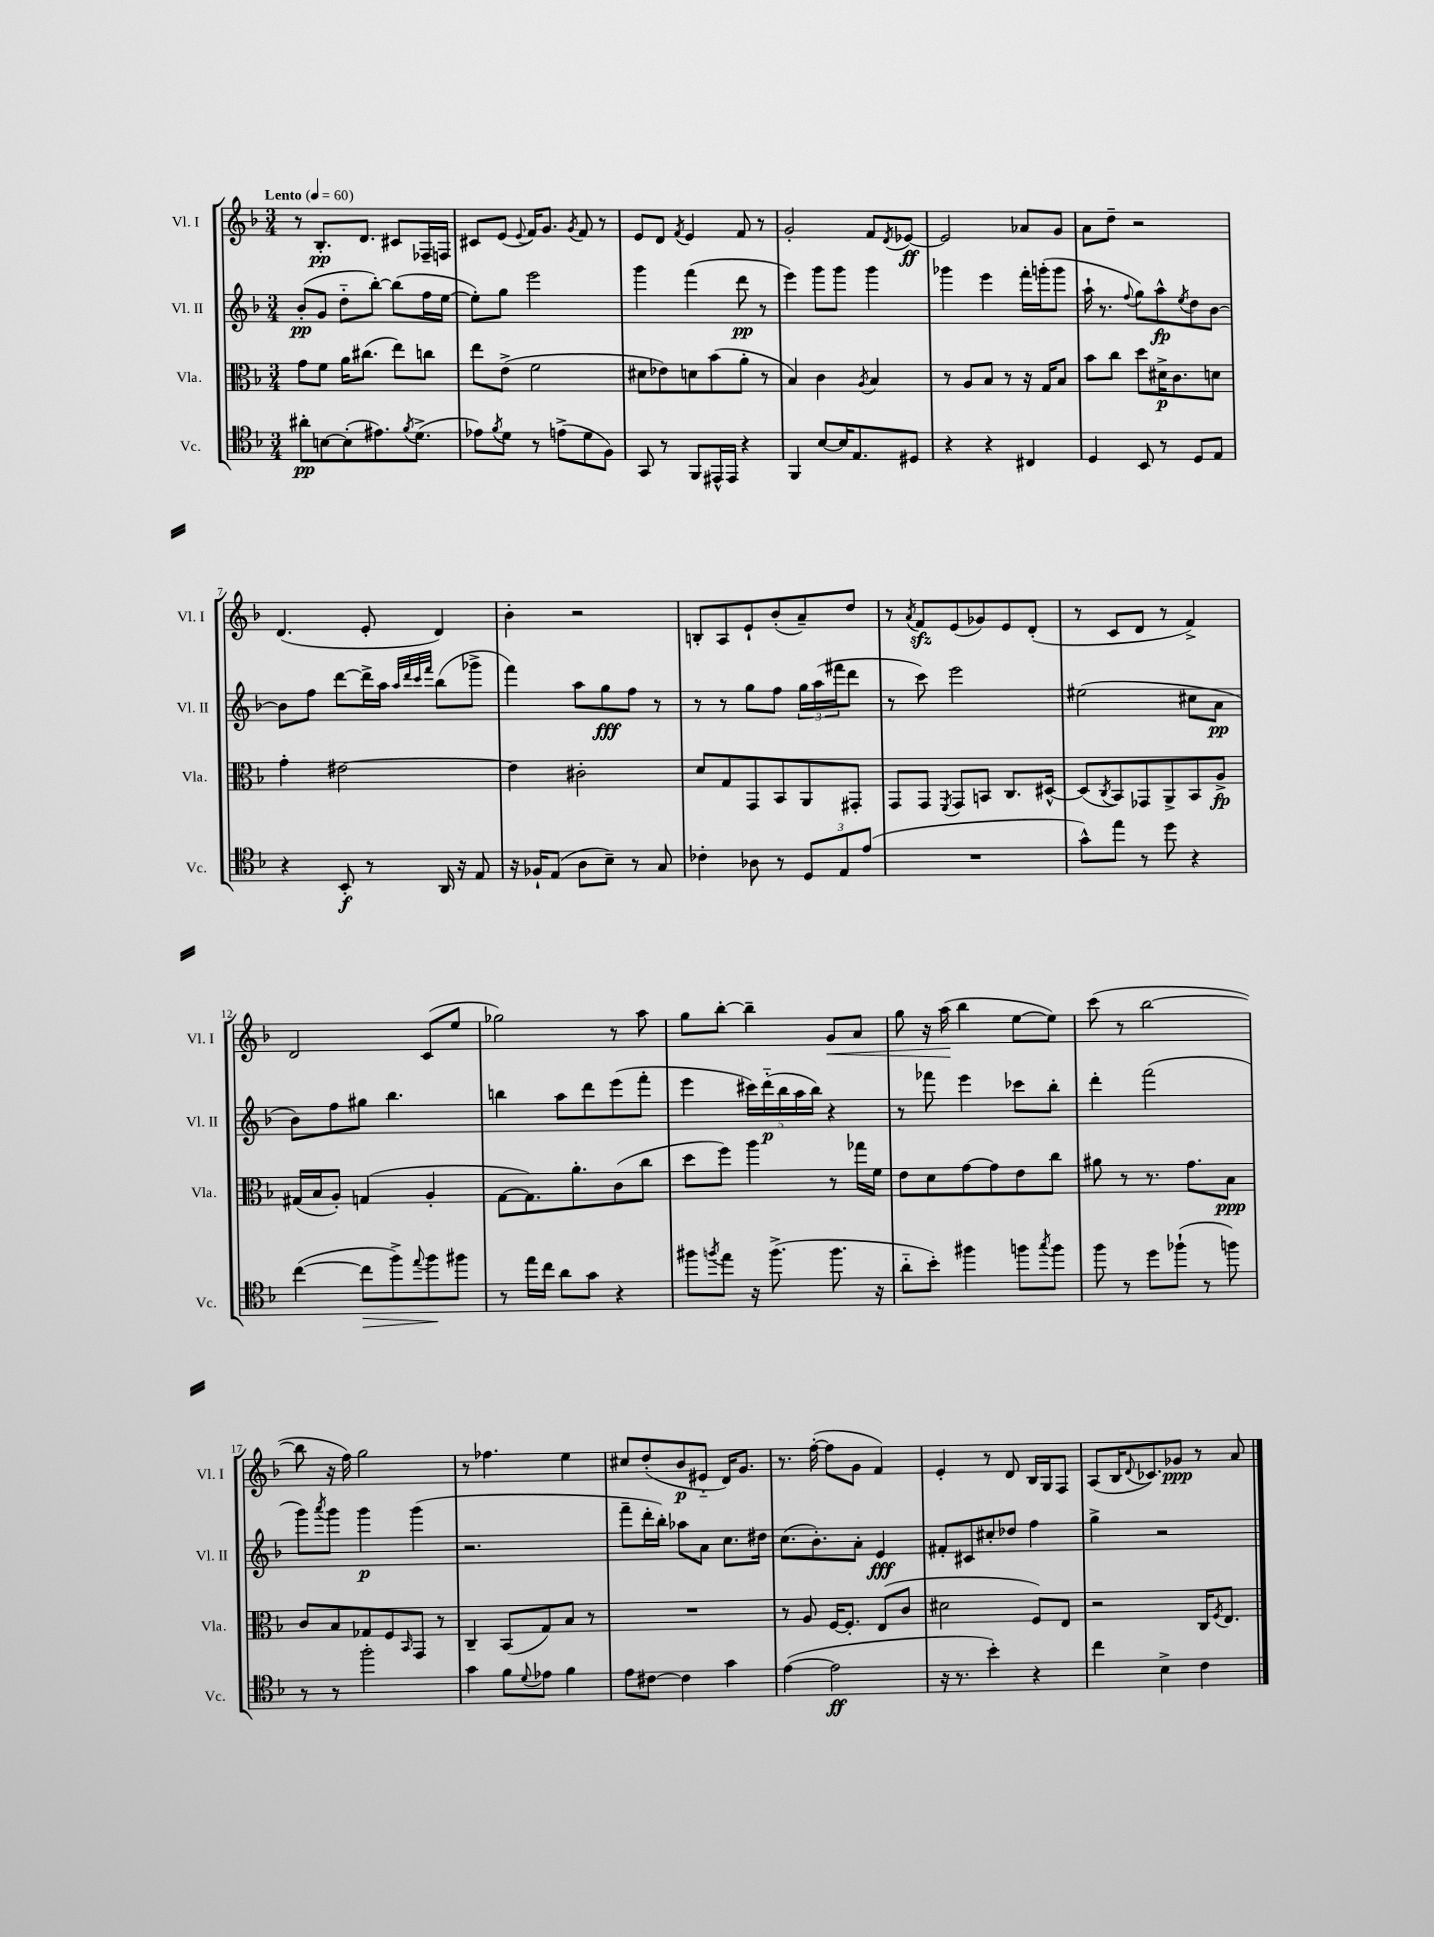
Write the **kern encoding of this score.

**kern	**kern	**kern	**kern
*staff4	*staff3	*staff2	*staff1
*clefC4	*clefC3	*clefG2	*clefG2
*k[b-]	*k[b-]	*k[b-]	*k[b-]
*M3/4	*M3/4	*M3/4	*M3/4
*MM60	*MM60	*MM60	*MM60
8a#'	8g	(8b-'	8r
[8B	8f	8g	8.B-'
(8B']	16a	8dd'~	.
.	(8.cc#	.	8.d
8.e#)	.	[8bb-')	.
.	8ee)	(8bb-]	8c#
8qf	.	.	.
(8.d^	.	.	.
.	8cc	16ff	16F-~
.	.	[16ee	16F
=	=	=	=
8e-)	8ee	8ee'])	8c#
8qf	.	.	.
8d	(8e^	8gg	(8e
.	.	.	8qqe
8r	2f	2eee	16f)
.	.	.	8.g
(8e^	.	.	.
.	.	.	8qg
8d	.	.	8f
8F)	.	.	8r
=	=	=	=
8GG	8d#	4ggg	8e
8r	8e-)	.	8d
.	.	.	8qf
8FF	8d	(4fff	4e
16EE#^^	(8b-	.	.
16EE#	.	.	.
4r	8a'	8ddd	8f
.	8r	8r	8r
=	=	=	=
4FF	4B-)	4eee)	2g'
[8B-	4c	8ggg	.
16B-]	.	8ggg	.
8.E	.	.	.
.	8qA	.	.
.	4B-	4ggg	8f
.	.	.	8qd
8D#	.	.	[8e-
=	=	=	=
4r	8r	4ggg-	2e-]
.	8A	.	.
4r	8B-	4eee	.
.	8r	.	.
4C#	16r	16fff'	8a-
.	16G	(16ggg'	.
.	8B-	8ggg	8g
=	=	=	=
4D	8b-	16aa`	8a
.	.	8.r	.
.	8cc	.	8dd~
.	.	8qqff	.
8BB-	8dd	8gg)	2r
8r	16d#^	8aa^^	.
.	8.c	.	.
.	.	8qee	.
8D	.	8dd	.
8E	8d	[8b-	.
=	=	=	=
4r	4g'	8b-]	(4.d
.	.	8ff	.
8BB-'	[2e#	[8ddd	.
8r	.	16ddd^]	8e'
.	.	16aa	.
.	.	32qqaa	.
.	.	32qqddd	.
.	.	32qqccc	.
.	.	32qqfff	.
16AA	.	(8bb-	4d)
16r	.	.	.
8E	.	8ggg-^	.
=	=	=	=
16r	4e#]	4fff)	4b-'
16F-`	.	.	.
(8E	.	.	.
8A	2c#'	8aa	2r
8B-~)	.	8gg	.
8r	.	8ff	.
8G	.	8r	.
=	=	=	=
4c-'	8d	8r	8B'
.	8G	8r	8A
8A-	8GG	8gg	8e`
8r	8BB-	8ff	(8b-'
12D	8AA	24gg	8a~)
.	.	(24aa	.
12E	.	24fff#	.
.	8GG#'	8ddd	8dd
(12e	.	.	.
=	=	=	=
2.r	8GG	8r	8r
.	.	.	8qa
.	8GG	8ccc)	8f
.	8qFF	.	.
.	8GG	2eee	(8e
.	8BB	.	8g-)
.	8.C	.	8e
.	.	.	(8d'
.	[16D#^^	.	.
=	=	=	=
8g^^)	(8D#]	(2ee#	8r
.	8qC	.	.
8ee	8BB-)	.	8c
8r	8GG-	.	8d
8dd	8AA^	.	8r
4r	8BB-	8cc#	4f^)
.	8A^	8a	.
=	=	=	=
([4cc	(16G#	8b-)	2d
.	16B-	.	.
.	8A')	8ff	.
8cc]	(4G	8gg#	.
8ff^)	.	4.bb-	.
8qqee	.	.	.
8ff	4A'	.	(8c
8ff#	.	.	8ee
=	=	=	=
8r	[8G	4bb	2gg-)
16ee	8.G])	.	.
16cc	.	.	.
8a	.	8aa	.
.	8.a'	.	.
8g	.	8ddd	.
4r	(8c	(8eee	8r
.	8cc	8fff'	8aa
=	=	=	=
8ff#	8dd	4eee	8gg
8qff	.	.	.
8ee	8ff)	.	[8bb-'
16r	4aa	20ccc#)	4bb-~]
.	.	(20ddd'~	.
(8.ff^	.	.	.
.	.	20bb-	.
.	.	20aa	.
.	.	20bb-)	.
8.ff	8r	4r	8g
.	16gg-	.	8a
16r	16f	.	.
=	=	=	=
8a'~	8e	8r	8gg
8b-')	8d	8fff-	16r
.	.	.	(16aa
4ff#	[8g	4eee	4bb-
.	8g]	.	.
8ff	8e	8ccc-	[8ee
8qgg	.	.	.
8ff	8cc	8bb-'	8ee])
=	=	=	=
8ff	8a#	4ddd'	(8ccc
8r	8r	.	8r
8dd	8.r	(2fff	[2bb-
(8ff-`	.	.	.
.	8.g	.	.
8r	.	.	.
8ff)	8B-	.	.
=	=	=	=
8r	8c	8ggg)	8bb-]
.	.	8qaaa	.
8r	8B-	8ggg	16r
.	.	.	16ff)
2ff'	8G-	4ggg	2gg
.	8F	.	.
.	16qqBB-	.	.
.	8GG	(4ggg	.
.	8r	.	.
=	=	=	=
4g	4C~	2.r	8r
.	.	.	4.ff-
8f	(8BB-	.	.
8qqd	.	.	.
8e-	8G)	.	.
4f	8B-	.	4ee
.	8r	.	.
=	=	=	=
8e	2.r	8fff~	8cc#
[8c#	.	16ddd'	(8dd'
.	.	16bb-')	.
4c#]	.	8aa-	8b-
.	.	8a	8e#'~
4g	.	8.cc	16d)
.	.	.	8.g
.	.	16dd#	.
=	=	=	=
([4e	8r	(8.cc	8.r
.	8A	.	.
.	.	8.b-')	([16ff'
2e]	[16F	.	8ff]
.	8.F']	.	.
.	.	8a'	8g
.	(8E	4e	4f)
.	8c	.	.
=	=	=	=
16r	2d#	8f#'	4e'
8.r	.	.	.
.	.	8c#	.
4b-')	.	8cc#'	8r
.	.	8dd-	8d
4r	8F)	4ff	16B-
.	.	.	16G
.	8E	.	8F
=	=	=	=
4cc	2r	4gg^	(8A
.	.	.	16B-
.	.	.	8qqd
.	.	.	8.c-)
4B-^	.	2r	.
.	.	.	8g-
4c	16C	.	8r
.	8qF	.	.
.	8.E	.	.
.	.	.	8a
==	==	==	==
*-	*-	*-	*-
